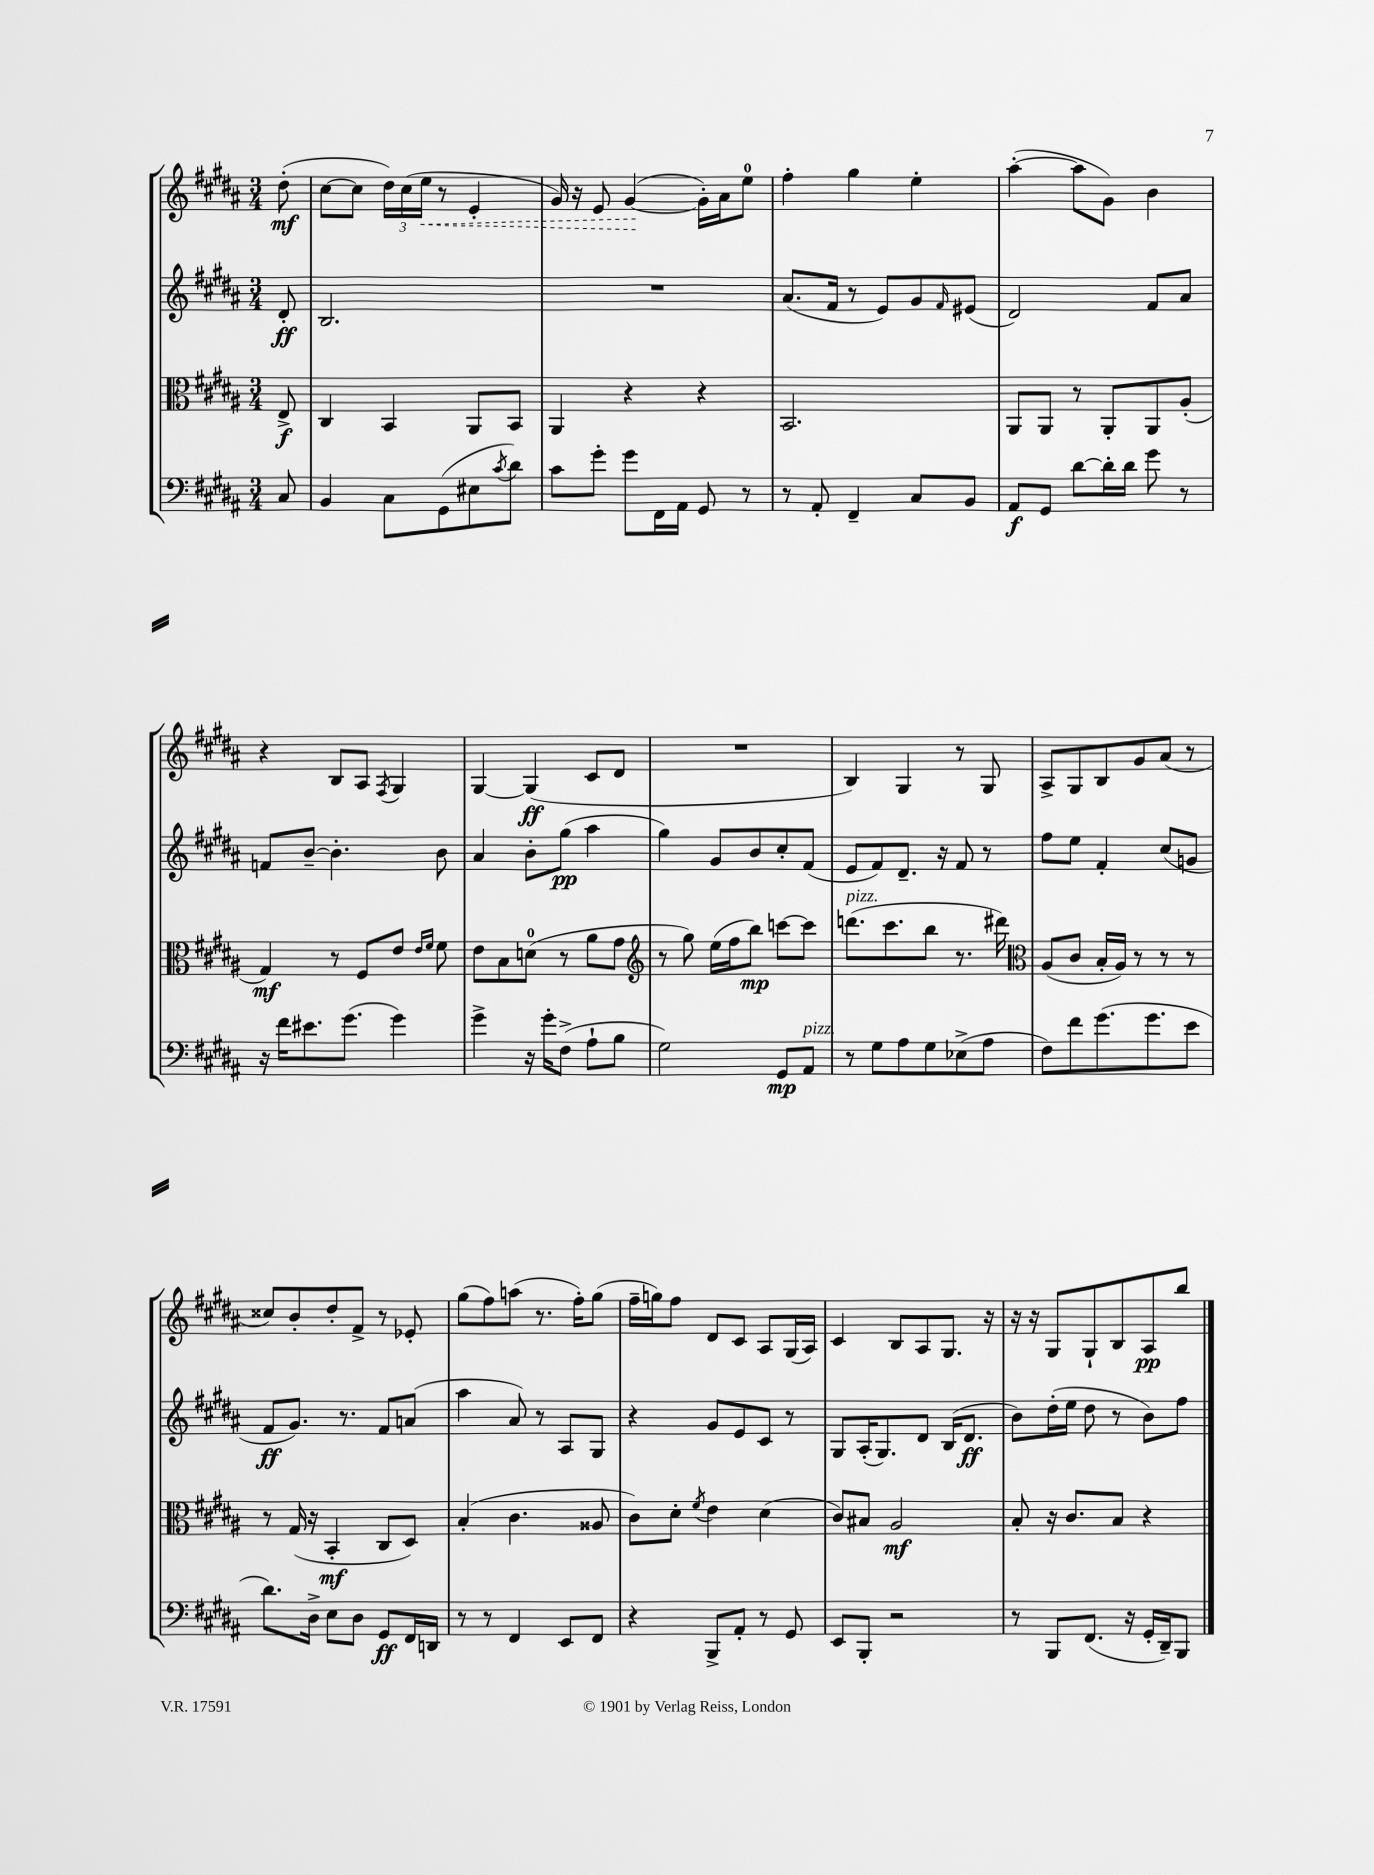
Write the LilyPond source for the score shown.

<<
\new StaffGroup <<
\new Staff = "s0" {
    \clef treble \key b \major \numericTimeSignature \time 3/4 \partial 8
    dis''8-.\mf( |
    cis''8~ cis''8 \tuplet 3/2 { dis''16) cis''16( \once \override Hairpin.style = #'dashed-line e''16\< } r8 e'4-. |
    gis'16) r16 e'8 gis'4~\!( gis'16-.) ais'16 e''8-0 |
    fis''4-. gis''4 e''4-. |
    ais''4~-.( ais''8 gis'8) b'4 |
    r4 b8 ais8 \acciaccatura { fis8 } gis4 |
    gis4~ gis4\ff( cis'8 dis'8 |
    R2. |
    b4) gis4 r8 gis8 |
    ais8-> gis8 b8 gis'8 ais'8( r8 |
    cisis''8) b'8-. dis''8-. fis'8-> r8 ees'8-. |
    gis''8( fis''8) a''8( r8. fis''16-.) gis''8( |
    fis''16-- g''16) fis''8 dis'8 cis'8 ais8 gis16( ais16) |
    cis'4 b8 ais8 gis8. r16 |
    r16 r16 gis8 gis8-! b8 ais8\pp b''8 \bar "|." |
}
\new Staff = "s1" {
    \clef treble \key b \major \numericTimeSignature \time 3/4 \partial 8
    dis'8-.\ff |
    b2. |
    R2. |
    ais'8.( fis'16 r8 e'8) gis'8 \grace { fis'16 } eis'8( |
    dis'2) fis'8 ais'8 |
    f'8 b'8~-- b'4.-. b'8 |
    ais'4 b'8-. gis''8\pp( ais''4 |
    gis''4) gis'8 b'8 cis''8-. fis'8( |
    e'8 fis'8) dis'8.-- r16 fis'8 r8 |
    fis''8 e''8 fis'4-. cis''8( g'8 |
    fis'8\ff gis'8.) r8. fis'8 a'8( |
    ais''4 ais'8) r8 ais8 gis8 |
    r4 gis'8 e'8 cis'8 r8 |
    gis8 ais16-.( gis8.) dis'8 b16( dis'8.\ff |
    b'8) dis''16-.( e''16 dis''8 r8 b'8) fis''8 \bar "|." |
}
\new Staff = "s2" {
    \clef alto \key b \major \numericTimeSignature \time 3/4 \partial 8
    e8->\f |
    cis4 b,4 ais,8 b,8 |
    ais,4 r4 r4 |
    b,2. |
    ais,8 ais,8 r8 ais,8-. ais,8 ais8-.( |
    gis4\mf) r8 fis8 e'8 \grace { e'16 fis'16 } fis'8 |
    e'8 b8 d'8-0( r8 ais'8 gis'8 |
    \clef treble r8 gis''8) e''16( fis''16 b''8\mp) c'''8~ c'''8 |
    d'''8.^\markup { \italic "pizz." }( cis'''8. b''8 r8. dis'''16) |
    \clef alto ais8( cis'8 b16-. ais16) r8 r8 r8 |
    r8 gis16( r16 b,4-.\mf cis8 dis8) |
    b4-.( cis'4. aisis8 |
    cis'8) dis'8-. \acciaccatura { fis'8 } e'4 dis'4( |
    cis'8) bis8 ais2\mf |
    b8-. r16 cis'8. b8 r4 \bar "|." |
}
\new Staff = "s3" {
    \clef bass \key b \major \numericTimeSignature \time 3/4 \partial 8
    cis8 |
    b,4 cis8 gis,8( eis8 \acciaccatura { cis'8 } dis'8) |
    cis'8 gis'8-. gis'8 fis,16 ais,16 gis,8 r8 |
    r8 ais,8-. fis,4-- cis8 b,8 |
    ais,8\f gis,8 dis'8~ dis'16-. dis'16 gis'8 r8 |
    r16 fis'16 eis'8. gis'8.( gis'4) |
    gis'4-> r16 gis'16-. fis8->( ais8-! b8 |
    gis2) gis,8\mp ais,8^\markup { \italic "pizz." } |
    r8 gis8 ais8 gis8 ees8->( ais8 |
    fis8) fis'8 gis'8.( gis'8. e'8 |
    dis'8.) dis16-> e8 dis8 gis,8\ff fis,16 d,16 |
    r8 r8 fis,4 e,8 fis,8 |
    r4 b,,8-> ais,8-. r8 gis,8 |
    e,8 b,,8-. r2 |
    r8 b,,8 fis,8.( r16 gis,16-. dis,16--) b,,8 \bar "|." |
}
>>
>>
\layout { \context { \Score \remove "Bar_number_engraver" } }
